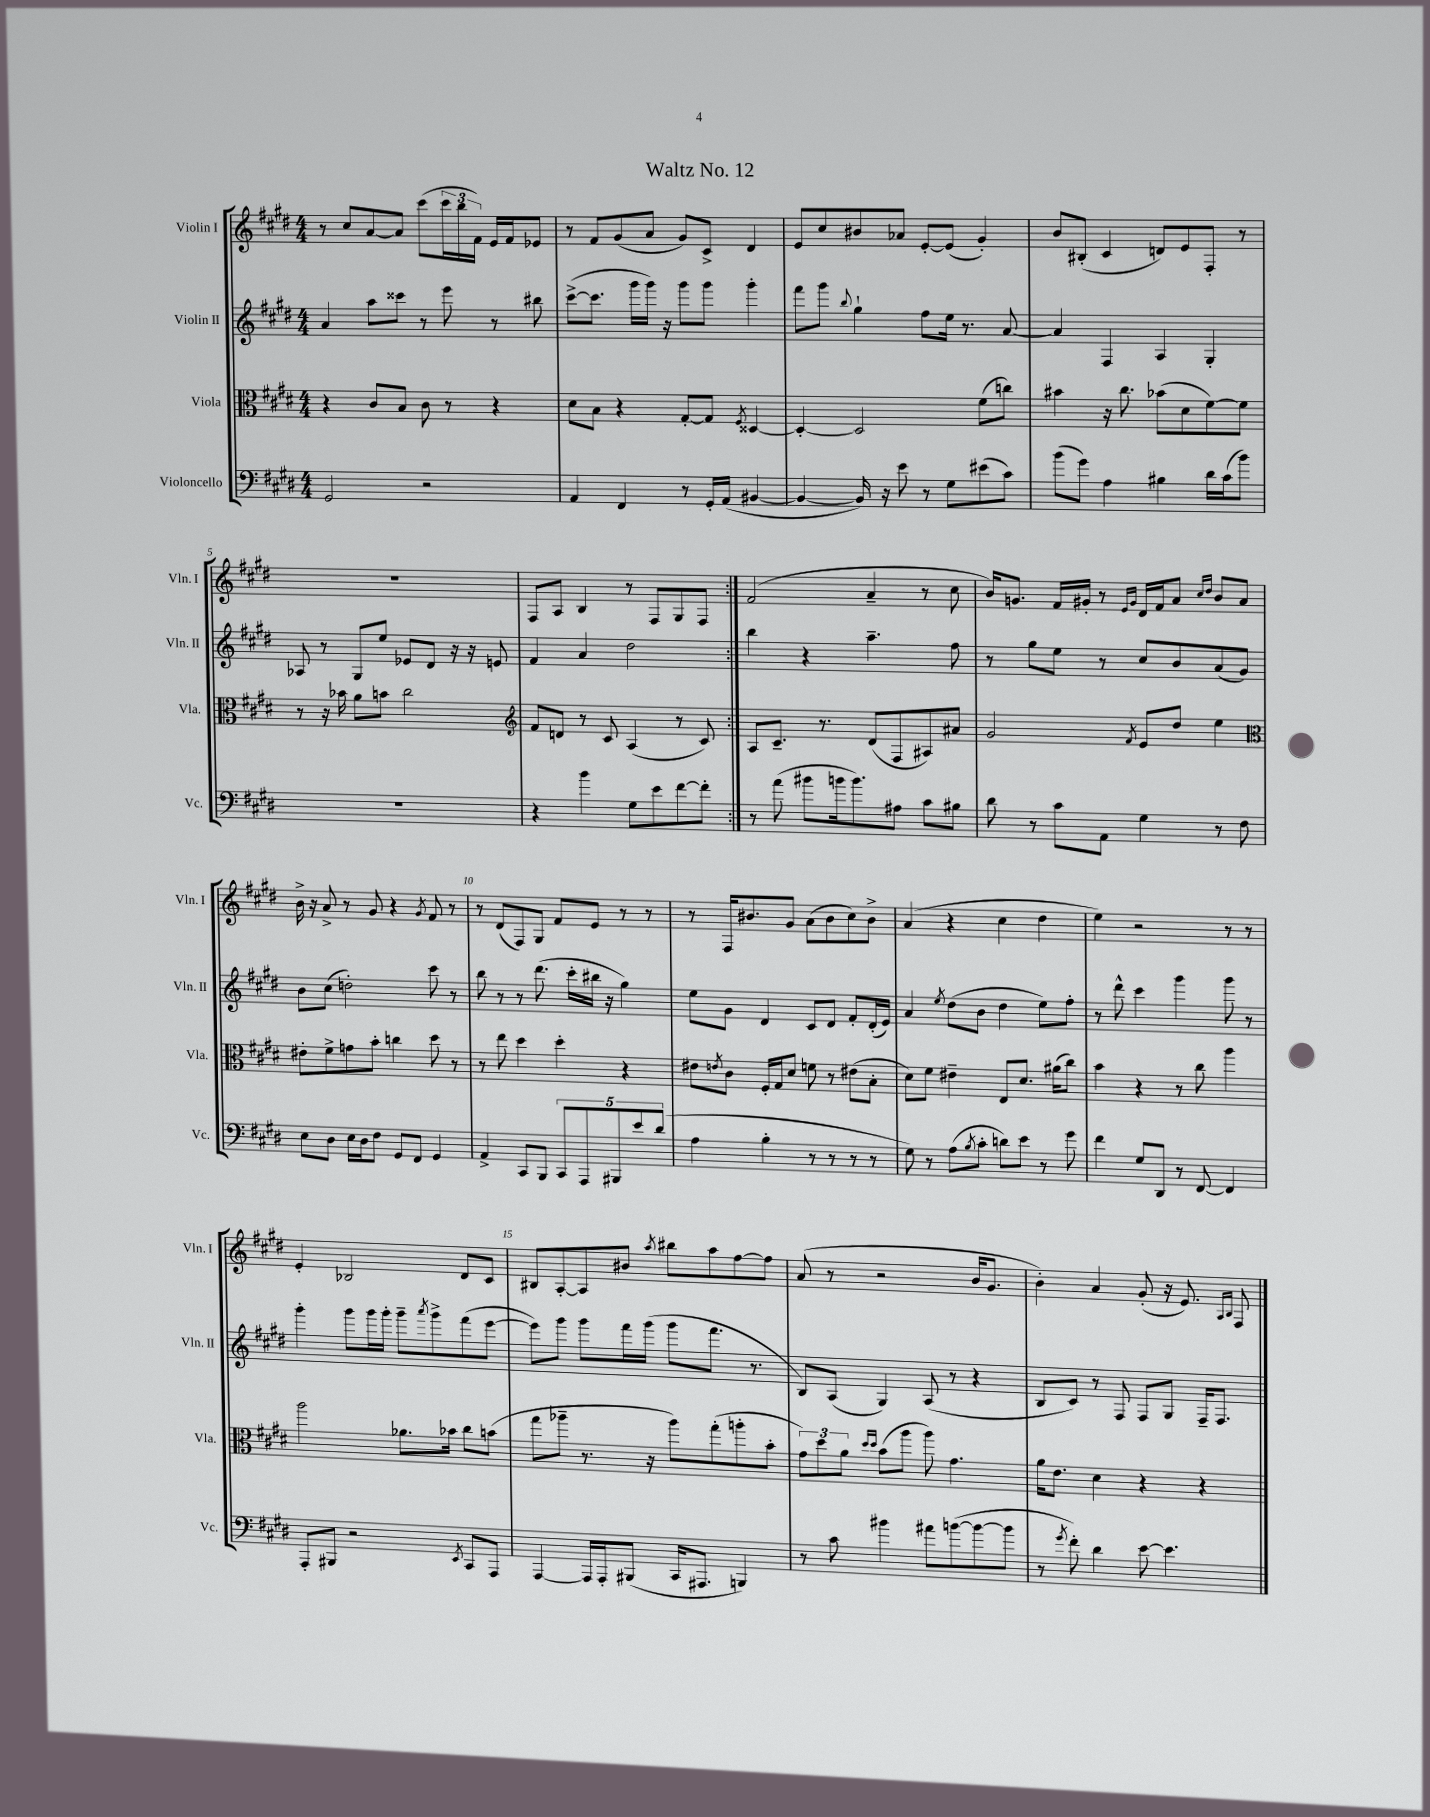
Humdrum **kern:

**kern	**kern	**kern	**kern
*part4	*part3	*part2	*part1
*staff4	*staff3	*staff2	*staff1
*I"Violoncello	*I"Viola	*I"Violin II	*I"Violin I
*I'Vc.	*I'Vla.	*I'Vln. II	*I'Vln. I
*clefF4	*clefC3	*clefG2	*clefG2
*k[f#c#g#d#]	*k[f#c#g#d#]	*k[f#c#g#d#]	*k[f#c#g#d#]
*M4/4	*M4/4	*M4/4	*M4/4
=1	=1	=1	=1
2GG#/	4r	4a/	8r
.	.	.	8cc#/L
.	8c#/L	8aa\L	[8a/
.	8B/J	8ccc##X\J	8a/J]
2r	8c#\	8r	(8ccc#\L
.	8r	8eee\	24ccc#\L
.	.	.	24bb\
.	.	.	24f#\JJ)
.	4r	8r	16e/LL
.	.	.	16f#/J
.	.	8bb#X\	8e-X/J
=2	=2	=2	=2
4AA/	8d#\L	([8ccc#^\L	8r
.	8B\J	8.ccc#\J]	8f#/L
4FF#/	4r	.	(8g#/
.	.	16ggg#\LL	.
.	.	16ggg#\JJ)	8a/J
.	.	16r	.
8r	[8G#'/L	8ggg#\L	8g#/L)
16GG#'/LL	8G#/J]	8ggg#\J	8c#^/J
(16AA/JJ	.	.	.
.	8qF#/	.	.
[4BB#X/	[4D##X/	4ggg#'\	4d#/
=3	=3	=3	=3
4BB#/_	4D##'/_	8fff#\L	8e/L
.	.	8ggg#\J	8cc#/
.	.	8qqbb/	.
16BB#/])	2D##/]	4gg#`\	8b#X/
16r	.	.	.
8e\	.	.	8a-X/J
8r	.	8ff#\L	[8e'/L
8G#\L	.	16ee\Jk	(8e/J]
.	.	8.r	.
(8e#X\	(8f#\L	.	4g#'/)
8c#\J)	8ccn\J)	[8a/	.
=4	=4	=4	=4
(8b\L	4b#X\	4a/]	8b/L
8g#\J)	.	.	(8B#X'/J
4A\	16r	4F#/	4c#/
.	8.cc#\	.	.
4B#X\	(8b-X\L	4A/	8dn/L)
.	8d#\	.	8e/
16d#\LL	[8f#\)	4G#'/	8F#'/J
(16c#\J	.	.	.
8b\J)	8f#\J]	.	8r
!!LO:LB:g=z
=5	=5	=5	=5
1r	8r	8A-X/	1r
.	16r	8r	.
.	16b-X\	.	.
.	8a\L	8G#/L	.
.	8bn\J	8ee/J	.
.	2cc#\	8e-X/L	.
.	.	8d#/J	.
.	.	16r	.
.	.	16r	.
.	.	8en/	.
=6	=6	=6	=6
*	*clefG2	*	*
4r	8f#/L	4f#/	8F#/L
.	8dn/J	.	8A/J
4b\	8r	4a/	4B/
.	8c#/	.	.
8G#\L	(4A/	2dd#\	8r
8e\	.	.	8F#/L
[8f#\	8r	.	8G#/
8f#'\J]	8c#/)	.	8F#/J
=7:|!	=7:|!	=7:|!	=7:|!
8r	8A/L	4bb\	(2f#/
(8a\	8.c#~/J	.	.
8b#X\L	.	4r	.
.	8.r	.	.
16bn\k	.	.	.
8.b\)	.	.	.
.	(8d#/L	4.aa~\	4a~/
8A#X\J	8F#/	.	.
8c#\L	8A#X/)	.	8r
8B#X\J	8a#X/J	8ff#\	8cc#\
=8	=8	=8	=8
8d#\	2g#/	8r	16b/KL)
.	.	.	8.gn/J
8r	.	8gg#\L	.
8c#\L	.	8ee\J	16f#/LL
.	.	.	16g#X'/JJ
8AA\J	.	8r	8r
.	.	.	16qqe/LL
.	8qf#/	.	16qqg#/JJ
4G#\	8e/L	8cc#/L	16d#/LL
.	.	.	16f#/J
.	8dd#/J	8b/	8a/J
.	.	.	16qqcc#/LL
.	.	.	16qqdd#/JJ
8r	4ee\	(8a/	8b/L
8F#\	.	8g#/J)	8a/J
!!LO:LB:g=z
=9	=9	=9	=9
*	*clefC3	*	*
8E\L	8e#X'\L	8b\L	16b^\
.	.	.	16r
8D#\J	8f#^\	(8cc#\J	8a^/
16E\LL	8gn\	2ddn'\)	8r
16D#\J	.	.	.
8F#\J	8b'\J	.	8g#/
8GG#/L	4ccn\	.	4r
8FF#/J	.	.	.
.	.	.	8qg#/
4GG#/	8dd#\	8ccc#\	8f#/
.	8r	8r	8r
=10	=10	=10	=10
4AA^/	8r	8bb\	8r
.	8ee\	8r	(8d#/L
8CC#/L	4dd#\	8r	8F#/)
8BBB/J	.	(8.ddd#\	8G#/J
10CC#/L	4dd#'\	.	8f#/L
.	.	16ccc#'\LL	.
10AAA/	.	.	.
.	.	16bb#X\JJ	8e/J
.	.	16r	.
10BBB#X/	.	.	.
.	4r	4gg#\)	8r
10e/	.	.	.
.	.	.	8r
(10d#/J	.	.	.
=11	=11	=11	=11
4A\	8e#X\L	8ee\L	8r
.	8qen/	.	.
.	8c#\J	8g#\J	16F#/KL
.	.	.	8.b#X/
4B'\	16F#'/LL	4d#/	.
.	16G#/J	.	.
.	8d#/J	.	8g#/J
8r	8fn\	8c#/L	(8a\L
8r	8r	8d#/J	8b#\
8r	(8e#X\L	8f#'/L	8cc#\)
8r	8B'\J	(16d#'/L	8b#^\J
.	.	16e/JJ)	.
=12	=12	=12	=12
8G#\)	8d#\L)	4a/	(4a/
8r	8f#\J	.	.
.	.	8qee/	.
(8A\L	4e#X~\	(8dd#\L	4r
8qB/	.	.	.
8c#'\J	.	8b\J	.
8dn\L)	8E/L	4dd#\	4cc#\
8e\J	8.d#/J	.	.
8r	.	8ee\L)	4dd#\
.	(16a#X\KL	.	.
8g#\	8cc#\J)	8ff#'\J	.
=13	=13	=13	=13
4f#\	4b\	8r	4ee\)
.	.	8ddd#^^\	.
8G#/L	4r	4ccc#\	2r
8DD#/J	.	.	.
8r	8r	4ggg#\	.
[8FF#/	8cc#\	.	.
4FF#/]	4aa\	8ggg#\	8r
.	.	8r	8r
!!LO:LB:g=z
=14	=14	=14	=14
8AAA'/L	2aa\	4ggg#'\	4e'/
8BBB#X/J	.	.	.
2r	.	8ggg#\L	2B-X/
.	.	16ggg#\L	.
.	.	16ggg#'\JJ	.
.	8.a-X\L	8ggg#~\L	.
.	.	8qaaa/	.
.	.	8ggg#^\	.
.	16b-X\Jk	.	.
8qEE/	.	.	.
8CC#/L	8cc#\L	(8fff#\	8d#/L
8AAA/J	(8bn\J	[8eee\J	8c#/J
=15	=15	=15	=15
[4AAA/	8gg#\L	8eee\L])	8B#X/L
.	8aa-X~\J	8ggg#\J	[8A'/
16AAA/LL]	8.r	8ggg#\L	8A/]
16AAA'/J	.	.	.
(8BBB#X/J	.	16fff#\L	8b#X/J
.	16r	(16ggg#\JJ	.
.	.	.	8qaa/
16CC#/KL	8aa-\L)	8ggg#\L	8bb#X\L
8.AAA#X/J	.	.	.
.	(8gg#'\	8.fff#\J	8aa\
4BBBn/)	8aan'\	.	[8ff#\
.	.	8.r	.
.	8b'\J	.	8ff#\J]
=16	=16	=16	=16
8r	12g#\L)	8B/L)	(8a/
.	12dd#\	.	.
8c#\	.	(8A/J	8r
.	12a\J	.	.
.	16qqdd#/LL	.	.
.	16qqdd#/JJ	.	.
4b#X\	(8b\L	4G#/)	2r
.	8aa\J	.	.
8a#X\L	8aa\)	(8A/	.
([8bn\	4.g#\	8r	.
8b\_	.	4r	16b/KL
.	.	.	8.g#/J
8b\J]	.	.	.
=17	=17	=17	=17
8r	16a\KL	8B/L	4b'\)
.	8.e\J	.	.
8qg#/	.	.	.
8f#'\)	.	8c#/J)	.
4d#\	4d#\	8r	4a/
.	.	8F#/	.
[8e\	4r	8F#/L	(8g#'/
4.e\]	.	8G#/J	16r
.	.	.	8.e/)
.	4r	16F#~/KL	.
.	.	8.F#/J	.
.	.	.	16qqA/LL
.	.	.	16qqB/JJ
.	.	.	8F#/
==	==	==	==
*-	*-	*-	*-
